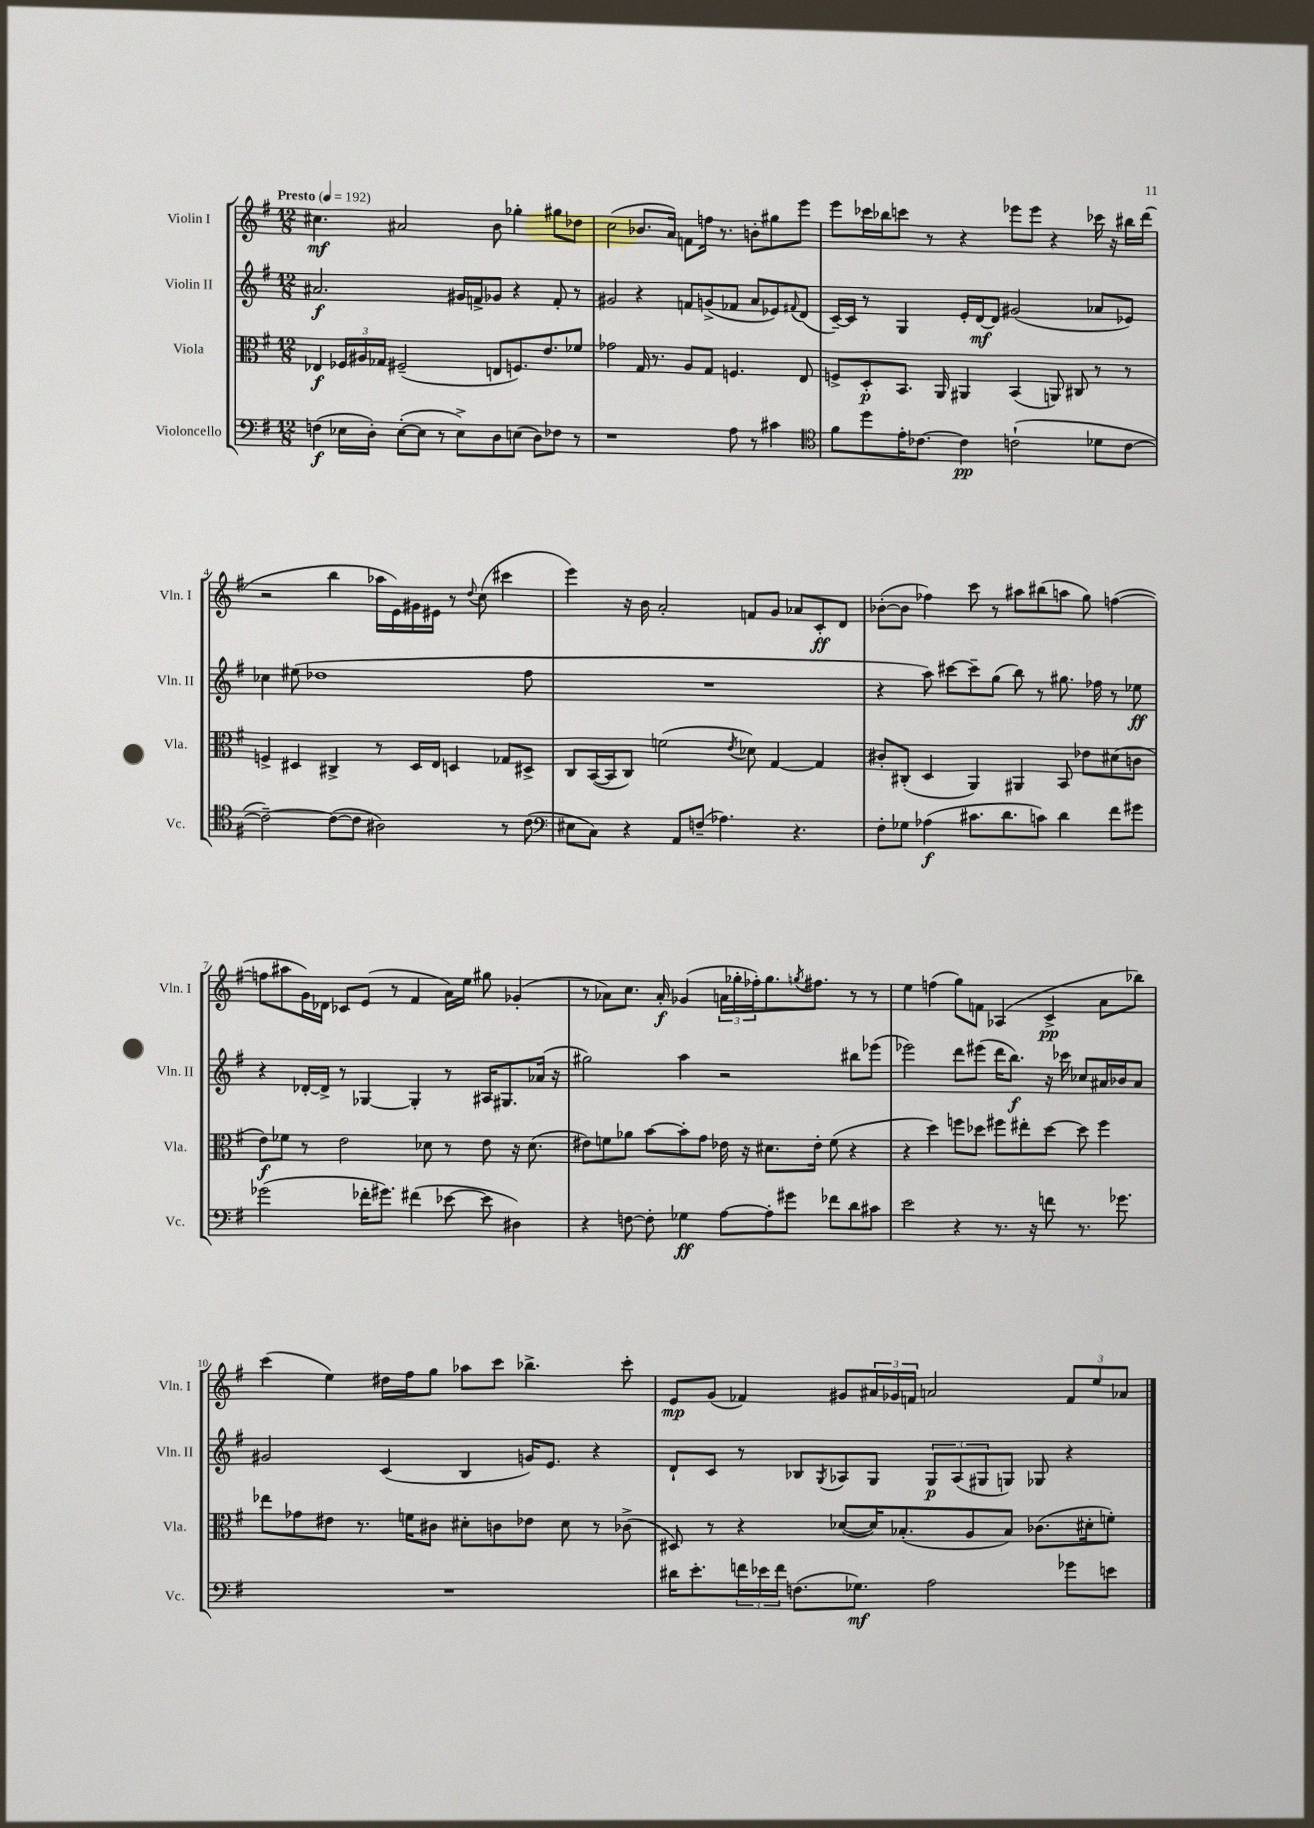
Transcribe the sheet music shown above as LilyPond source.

<<
\new StaffGroup <<
\new Staff = "s0" \with { instrumentName = "Violin I" shortInstrumentName = "Vln. I" } {
    \clef treble \key g \major \numericTimeSignature \time 12/8 \tempo "Presto" 4 = 192
    cis''4.\mf ais'2 b'8 ges''4-. gis''8 des''8 |
    c''2( bes'8. a'16) f'8 f''16 r8. b'8-. gis''8 e'''8 |
    e'''8 ces'''16 bes''16 c'''8 r8 r4 ees'''8 ees'''8 r4 ces'''16 r16 bis''16 d'''16( |
    r2 b''4 aes''16 e'16) gis'16 eis'16 r8 \appoggiatura { d''8 } c''8( cis'''4 |
    e'''4) r16 b'16 a'2-. f'8 g'8 aes'8 c'8-.\ff d'8 |
    bes'8~-.( bes'8 fes''4) c'''8 r8 ais''8 bis''8( a''8 g''8) f''4~( |
    f''8 ais''8 g'16) des'16 ces'8 e'8( r8 fis'4 a'16) e''16 gis''8 ges'4-.( |
    r8 aes'8) c''8. aes'16-.\f ges'4( \tuplet 3/2 { a'16 ges''16-. fes''16-.) } ges''8. \acciaccatura { g''8 } fis''8. r8 r8 |
    e''4 f''4( g''8) f'8 aes4( c'4->\pp a'8 bes''8) |
    c'''4( e''4) dis''16 fis''16 g''8 aes''8 c'''8 bes''4.-> c'''8-. |
    e'8\mp g'8( fes'4) gis'8 \tuplet 3/2 { ais'16 ges'16 f'16 } a'2 \tuplet 3/2 { f'8 e''8 aes'8 } \bar "|." |
}
\new Staff = "s1" \with { instrumentName = "Violin II" shortInstrumentName = "Vln. II" } {
    \clef treble \key g \major \numericTimeSignature \time 12/8
    ais'2.\f gis'16 f'16-> ges'8 r4 f'8-. r8 |
    gis'2 r4 f'8 g'8->( fes'8 a'8 ees'8) \appoggiatura { fis'8 } d'8( |
    c'16~--) c'16 r8 g4 e'16-. d'16~\mf d'8 gis'2( aes'8 ees'8) |
    ces''4 eis''8( des''1 fis''8 |
    R1. |
    r4 a''8) cis'''8~ cis'''8-- g''8( b''8) r8 gis''8. fes''16 r8 ees''8\ff |
    r4 des'16~-. des'16-> r8 ges4~ ges4-. r8 ais16 gis8. aes'16( r16 |
    gis''2) a''4 r2 bis''8 ees'''8( |
    ees'''2) d'''8 eis'''8( d'''16 b''8.\f) r16 ces'''16 ces''8 ais'16 bes'16 ais'8 |
    gis'2 c'4( b4 g'16) e'8. r4 |
    d'8-! c'8 r8 bes8 \acciaccatura { g8 } aes8 g8 \tuplet 3/2 { g8\p aes8( gis8 } g8) ges8 r4 \bar "|." |
}
\new Staff = "s2" \with { instrumentName = "Viola" shortInstrumentName = "Vla." } {
    \clef alto \key g \major \numericTimeSignature \time 12/8
    ees4\f \tuplet 3/2 { fes16 ais16 ges16 } fis2--( e8 f8.) e'8. fes'8 |
    ges'2 g16 r8. a8 g8 f4. e8 |
    f8-> d8-.\p b,8. a,16 ais,4 b,4( a,8) cis8 r8 r8 |
    f4-> dis4 cis4-> r8 dis16 e16 d4 ges8 dis8-> |
    c8 b,16~( b,16 c8) f'2( \acciaccatura { e'8 } des'8) g4~ g4 |
    cis'8-. cis8-.( d4 a,4) ais,4 b,8 ees'8 dis'8( c'8 |
    e'8\f) fes'8 r8 e'2 des'8 r8 e'8 r16 des'8.( |
    eis'8) f'8 aes'8 b'8~ b'8-. g'8 ees'16 r16 dis'8. ees'16-. f'8( r4 |
    r4 d''4) f''8 des''8 fis''8 eis''8-. des''8~ des''8 fis''4 |
    ees''8 ges'8 eis'8 r8. f'16 cis'8 dis'8-. c'8 ees'8 dis'8 r8 ces'8->( |
    dis8) r8 r4 des'8~( des'16) bes8.-.( a8 bes8) ces'8.( dis'16-. f'8-.) \bar "|." |
}
\new Staff = "s3" \with { instrumentName = "Violoncello" shortInstrumentName = "Vc." } {
    \clef bass \key g \major \numericTimeSignature \time 12/8
    f4\f( ees16 d16-.) ees8~-.( ees8 r8 ees8->) d8 e8( d8) fes8 r8 |
    r1 a8 r8 cis'4 |
    \clef tenor fis'8 d''8 e'16-. ces'8.~ ces'4\pp c'2-!( des'8 c'8~ |
    c'2~--) c'8~( c'8 ais2) r8 c'8( |
    \clef bass eis8 c8) r4 a,8 f8--( aes4.) r4. |
    fis8-. ges8 aes4\f( cis'8. d'8. c'8) d'4 fis'8 gis'8 |
    ges'2( fes'16-. gis'8.) fis'4( ees'8~ ees'8 dis4) |
    r4 f8~ f8-. ges4\ff a8~ a8-. gis'8 fes'8 d'8 cis'8 |
    e'2 r4 r8. r16 f'8 r8. ges'8. |
    R1. |
    dis'16 e'8.-. \tuplet 3/2 { f'16 ees'16 f'16 } f8.( ges8.\mf) a2 ges'8 e'8 \bar "|." |
}
>>
>>
